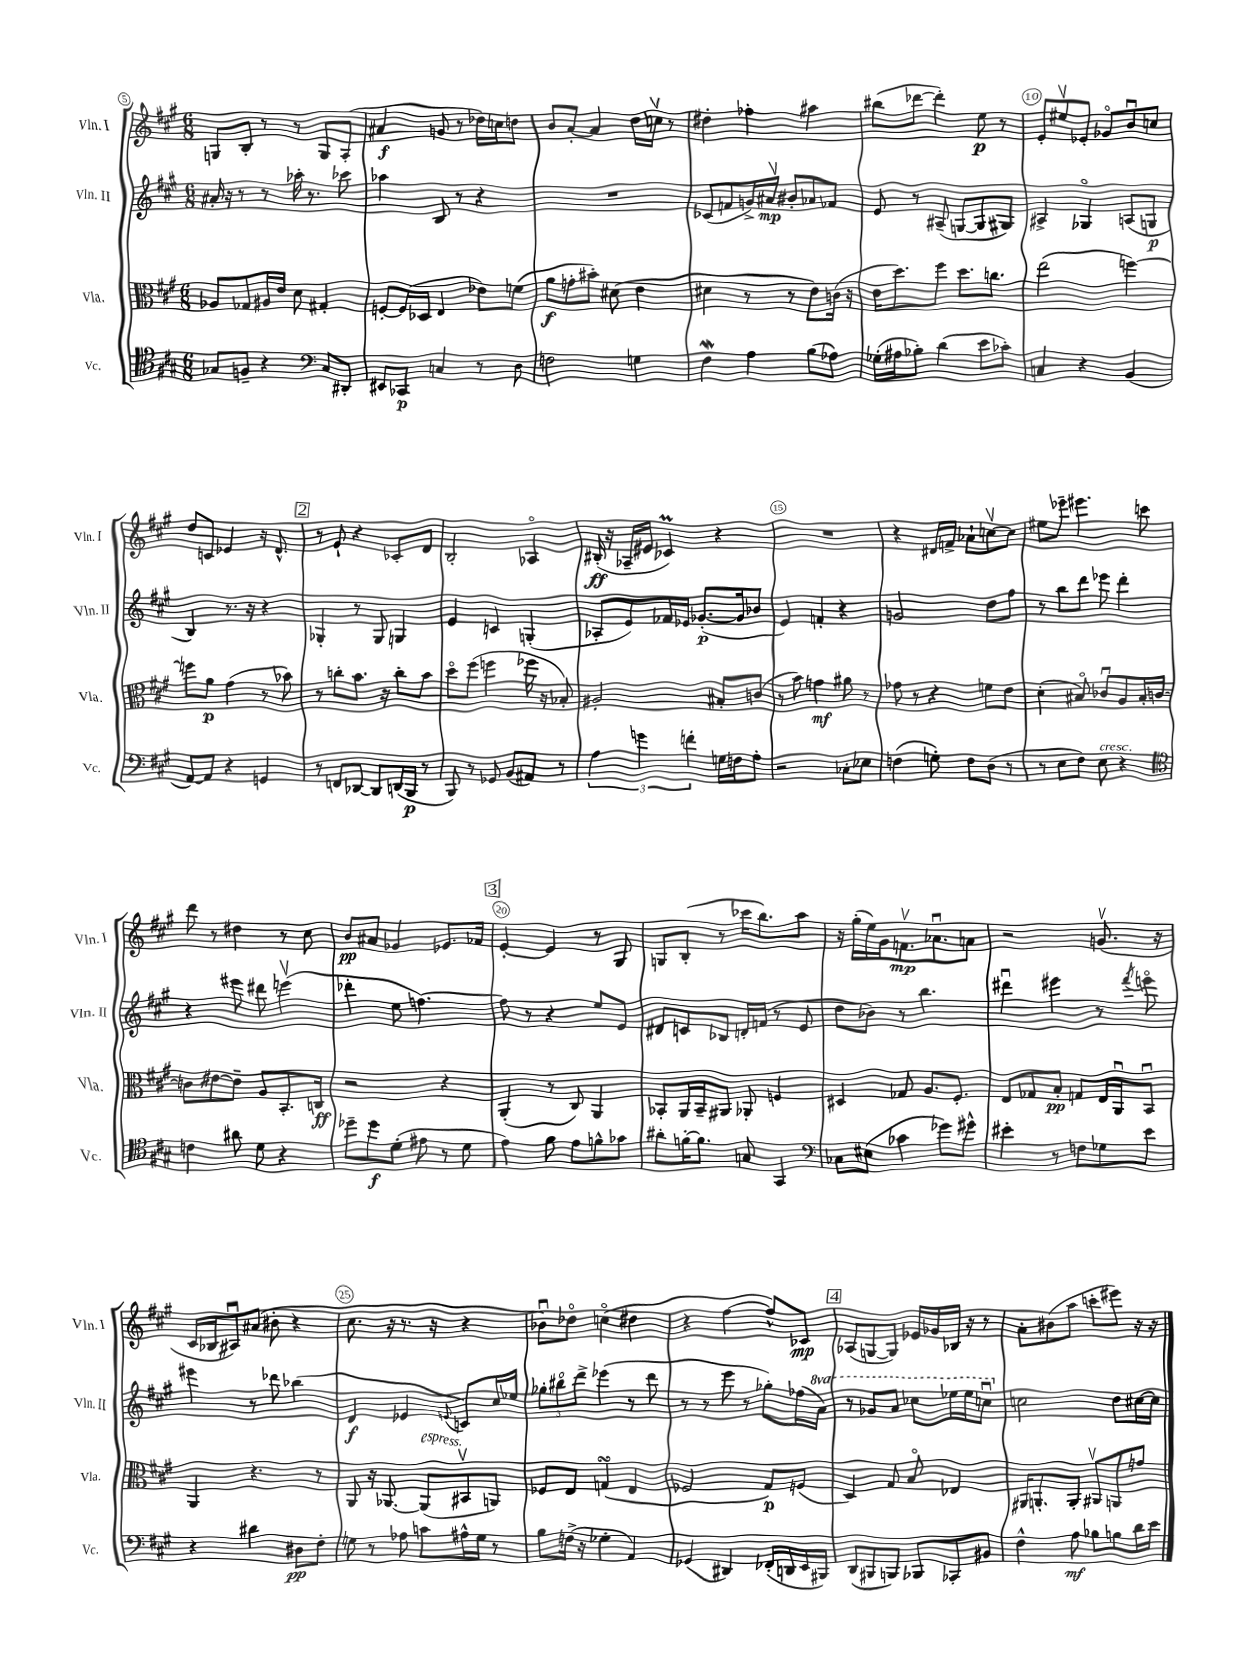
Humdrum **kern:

**kern	**dynam	**kern	**dynam	**kern	**dynam	**kern	**dynam
*part4	*part4	*part3	*part3	*part2	*part2	*part1	*part1
*staff4	*staff4	*staff3	*staff3	*staff2	*staff2	*staff1	*staff1
*I"Vc.	*	*I"Vla.	*	*I"Vln. II	*	*I"Vln. I	*
*I'Vc.	*	*I'Vla.	*	*I'Vln. II	*	*I'Vln. I	*
*clefC4	*	*clefC3	*	*clefG2	*	*clefG2	*
*k[f#c#g#]	*	*k[f#c#g#]	*	*k[f#c#g#]	*	*k[f#c#g#]	*
*M6/8	*	*M6/8	*	*M6/8	*	*M6/8	*
=5	=5	=5	=5	=5	=5	=5	=5
8G-X/L	.	8A-X/L	.	16a#X'/	.	8Gn/L	.
.	.	.	.	16r	.	.	.
8Fn~/J	.	8G-X/	.	8r	.	8B'/J	.
4r	.	16A#X/L	.	8r	.	8r	.
.	.	16e/JJ	.	.	.	.	.
.	.	8d\	.	16aa-X'\	.	8r	.
.	.	.	.	8.r	.	.	.
*clefF4	*	*	*	*	*	*	*
8C#/L	.	4G#X'/	.	.	.	8G/L	.
8DD#X'/J	.	.	.	8ccc-X\	.	(8A'/J	.
=6	=6	=6	=6	=6	=6	=6	=6
8EE#X/L	.	[8Fn'/L	.	4aa-X\	.	4a#X/	f
8CC-X/J	p	(16F/L]	.	.	.	.	.
.	.	16D-X/JJ	.	.	.	.	.
4Cn/	.	4E/	.	8B/	.	8gn/	.
.	.	.	.	8r	.	8r	.
8r	.	8e-X\L)	.	4r	.	16dd-X\LL)	.
.	.	.	.	.	.	16ccn\J	.
8D\	.	(8fn\J	.	.	.	8ddn\J	.
=7	=7	=7	=7	=7	=7	=7	=7
2Fn\	.	8a\L	f	2.r	.	8b/L	.
.	.	8gn'\	.	.	.	[8a'/J	.
.	.	8b#X'\J)	.	.	.	4a/]	.
.	.	(8d#X\	.	.	.	.	.
4Gn\	.	4e\	.	.	.	16dd\LL	.
.	.	.	.	.	.	16ccnv\JJ	.
.	.	.	.	.	.	8r	.
=8	=8	=8	=8	=8	=8	=8	=8
4F#W\	.	4d#X\	.	(8c-X/L	.	4dd#X'\	.
.	.	.	.	8fn/	.	.	.
4A\	.	8r	.	16gn^/L)	.	4ff-X'\	.
.	.	.	.	16a#Xv/JJ	mp	.	.
.	.	8r	.	8b#X'/L	.	.	.
(8B\L	.	8e\L)	.	8a-X/	.	4aa#X\	.
8A-X\J)	.	(16cn\Jk	.	8f-X/J	.	.	.
.	.	16r	.	.	.	.	.
=9	=9	=9	=9	=9	=9	=9	=9
(16G-X'\LL	.	16e\KL	.	8e/	.	(8bb#X\L	.
16A#X\J	.	8.dd\)	.	.	.	.	.
8B-X'\J)	.	.	.	8r	.	[8ddd-X\J	.
(4d\	.	8ff#\J	.	(8A#X~/	.	4ddd-'\])	.
.	.	8.dd\L	.	[8Gn/L	.	.	.
8e\L	.	.	.	8G/]	.	8ee\	p
.	.	8.ccn\J	.	.	.	.	.
8c-X'\J)	.	.	.	8G#X/J)	.	8r	.
=10	=10	=10	=10	=10	=10	=10	=10
4Cn/	.	(2ee\	.	4A#X^/	.	8e'/L	.
.	.	.	.	.	.	8ee#Xv/	.
4r	.	.	.	4G-X/	.	8e-X'/J	.
.	.	.	.	.	.	8g-X/L	.
(4BB/	.	[4ffn\)	.	(8An/L	.	8bu/	.
.	.	.	.	8Gn/J	p	8ccn/J	.
!!LO:LB:g=z
=11	=11	=11	=11	=11	=11	=11	=11
[8AA/L)	.	8ffn\L]	.	4B/)	.	8dd/L	.
8AA/J]	.	8a\J	p	.	.	8cn/J	.
4r	.	(4g#\	.	8.r	.	4e-X/	.
.	.	.	.	16r	.	.	.
4GGn/	.	8r	.	4r	.	16r	.
.	.	.	.	.	.	8.d^^/	.
.	.	8b-X\)	.	.	.	.	.
!!LO:REH:place=s1:t=2
=12	=12	=12	=12	=12	=12	=12	=12
8r	.	8r	.	4G-X'/	.	8r	.
8FFn/L	.	8ccn'\L	.	.	.	8e`/	.
[8DD-X/J	.	8.b\J	.	8r	.	4r	.
8DD-/L]	.	.	.	8G-/	.	.	.
.	.	16r	.	.	.	.	.
(16DDn/L	.	8cc'\L	.	4Gn/	.	8c-X'/L	.
16BBB/JJ	p	.	.	.	.	.	.
8r	.	8b\J	.	.	.	8d/J	.
=13	=13	=13	=13	=13	=13	=13	=13
8BBB/)	.	8dd\L	.	4e/	.	2B'/	.
8r	.	(8ff#\J	.	.	.	.	.
8GG-X/	.	4ffn\	.	4cn/	.	.	.
(8BB/L	.	.	.	.	.	.	.
8AA#X/J)	.	16ff-X\	.	(4Gn'/	.	4A-X/	.
.	.	16r	.	.	.	.	.
8r	.	8B-X'/)	.	.	.	.	.
=14	=14	=14	=14	=14	=14	=14	=14
6A\	.	2A#X'/	.	8A-X'/L	.	(16B#X'/	ff
.	.	.	.	.	.	16r	.
.	.	.	.	8e/)	.	16A-X~/LL	.
6gn\	.	.	.	.	.	.	.
.	.	.	.	.	.	16e#X/JJ	.
.	.	.	.	16f-X/L	.	4c-XM/)	.
.	.	.	.	16e-X/JJ	.	.	.
6fn'\	.	.	.	.	.	.	.
.	.	.	.	([8.g-X'/L	p	.	.
16Gn\LL	.	8B#X'/L	.	.	.	4r	.
16Fn\J	.	.	.	16g-/k]	.	.	.
8A'\J	.	(8cn/J	.	8b-X/J	.	.	.
=15	=15	=15	=15	=15	=15	=15	=15
2r	.	8r	.	4e/)	.	2.r	.
.	.	8b\)	.	.	.	.	.
.	.	4gn\	mf	4fn'/	.	.	.
8C-X'\L	.	8a#X\	.	4r	.	.	.
8E-X\J	.	8r	.	.	.	.	.
=16	=16	=16	=16	=16	=16	=16	=16
(4Fn\	.	8g-X\	.	2gn/	.	4r	.
.	.	8r	.	.	.	.	.
8Gn'\)	.	4r	.	.	.	16d#X/LL	.
.	.	.	.	.	.	16fn^/JJ	.
8F\L	.	.	.	.	.	8a-X`\L	.
(8D\J	.	8fn\L	.	8dd\L	.	[8ccnv\	.
8r	.	8e\J	.	8ff#\J	.	8cc\J]	.
=17	=17	=17	=17	=17	=17	=17	=17
8r	.	(4d'\	.	8r	.	8ee#X\L	.
8E\L	.	.	.	8bb\L	.	8eee-X~\J	.
8F#\J)	.	8B#X/)	.	8ddd\J	.	4.eee#X\	.
!LO:TX:a:i:t=cresc.	!	!	!	!	!	!	!
8E\	.	8c-Xu/L	.	8eee-X\	.	.	.
4r	.	8A/	.	4ddd'\	.	.	.
.	.	16B#'/L	.	.	.	8cccn\	.
.	.	[16cn/JJ	.	.	.	.	.
!!LO:LB:g=z
=18	=18	=18	=18	=18	=18	=18	=18
*clefC4	*	*	*	*	*	*	*
4cn\	.	8cn\L]	.	4r	.	8ddd\	.
.	.	[8e#X\	.	.	.	8r	.
8a#X\	.	8e#~\J]	.	8eee#X\	.	4dd#X\	.
8d\	.	8A/L	.	8ddd#X\	.	.	.
4r	.	8.BB'/	.	(4eeenv\	.	8r	.
.	.	.	.	.	.	8cc#\	.
.	.	16Cn/Jk	ff	.	.	.	.
=19	=19	=19	=19	=19	=19	=19	=19
8dd-X~\L	.	2r	.	4ddd-X'\	.	8b/L	pp
8dd-\	f	.	.	.	.	8a#X/J	.
(8d'\J	.	.	.	8ee\	.	4g-X/	.
8e#X\	.	.	.	[4.ffn\)	.	.	.
8r	.	4r	.	.	.	8.e-X/L	.
8d\	.	.	.	.	.	.	.
.	.	.	.	.	.	16f-X/Jk	.
!!LO:REH:place=s1:t=3
=20	=20	=20	=20	=20	=20	=20	=20
4e\)	.	(4AA'/	.	8ff\]	.	[4e'/	.
.	.	.	.	8r	.	.	.
8f#\	.	8r	.	4r	.	4e/]	.
8e\L	.	8C#/)	.	.	.	.	.
8fn^^\	.	4AA/	.	8ee/L	.	8r	.
8g-X\J	.	.	.	8e/J	.	8G#/	.
=21	=21	=21	=21	=21	=21	=21	=21
8a#X'\L	.	8BB-X'/L	.	8d#X/L	.	8Gn/L	.
[16fn'\K	.	16AA/L	.	8cn/	.	(8B'/J	.
8.f\J]	.	16BB-~/J	.	.	.	.	.
.	.	8AA#X/J	.	8B-X/J	.	8r	.
8Gn/	.	8AA-X'/	.	16dn'/LL	.	16ccc-X\KL	.
.	.	.	.	(16fn/JJ	.	8.bb\)	.
4GG#/	.	4Fn/	.	8r	.	.	.
.	.	.	.	8e/	.	8aa\J	.
=22	=22	=22	=22	=22	=22	=22	=22
*clefF4	*	*	*	*	*	*	*
8C-X\L	.	4D#X/	.	8dd\L	.	16r	.
.	.	.	.	.	.	(16gg#'\LL	.
(8E#X\J	.	.	.	8b-X\J)	.	16ee\)	.
.	.	.	.	.	.	16g#\J	.
4c-X\	.	8G-X/	.	8r	.	8.fnv\	mp
.	.	8.A/L	.	4.bb\	.	.	.
.	.	.	.	.	.	8.a-Xu\	.
8g-X\L)	.	.	.	.	.	.	.
.	.	8.F#'/J	.	.	.	.	.
8g#X^^\J	.	.	.	.	.	8an\J	.
=23	=23	=23	=23	=23	=23	=23	=23
4e#X'\	.	8E/L	.	4ddd#Xu\	.	2r	.
.	.	8G-X/	.	.	.	.	.
8r	.	8B'/J	pp	4eee#X\	.	.	.
8Fn\L	.	8Gn/L	.	.	.	.	.
8G-X\	.	16E/L	.	8r	.	(8.gnv/	.
.	.	16AAu/J	.	.	.	.	.
.	.	.	.	8qfff#/	.	.	.
8e#\J	.	8BBu/J	.	8eeen\	.	.	.
.	.	.	.	.	.	16r	.
!!LO:LB:g=z
=24	=24	=24	=24	=24	=24	=24	=24
4r	.	4AA/	.	4eee#X\	.	16c#/LL	.
.	.	.	.	.	.	16B-X/J	.
.	.	.	.	.	.	8A#Xu/)	.
4d#X\	.	4.r	.	8r	.	(8a#X/J	.
.	.	.	.	8ddd-X\	.	8b#X'\	.
8D#X\L	pp	.	.	(4bb-X\	.	4r	.
8F#'\J	.	8r	.	.	.	.	.
=25	=25	=25	=25	=25	=25	=25	=25
8Gn\	.	8AA/	.	4d/	f	8.cc#\	.
8r	.	16r	.	.	.	.	.
.	.	[8.AA-X/	.	.	.	16r	.
8A-X\	.	.	.	4e-X/	.	8.r	.
!	!	!LO:TX:a:i:t=espress.	!	!	!	!	!
8cn\L	.	(8AA-/L]	.	.	.	.	.
.	.	.	.	.	.	16r	.
.	.	.	.	8qqen/	.	.	.
16A#X^^\L	.	8BB#Xv/	.	8cn/L)	.	4r	.
16G\JJ	.	.	.	.	.	.	.
8r	.	8AAn/J)	.	16cc#/L	.	.	.
.	.	.	.	16ee-X/JJ	.	.	.
=26	=26	=26	=26	=26	=26	=26	=26
8B\L	.	8F-X/L	.	12gg-X'\L	.	8b-Xu\L)	.
.	.	.	.	12bb#X\	.	.	.
(16Fn^\Jk	.	8E/J	.	.	.	8dd-X\J	.
.	.	.	.	12ddd^\J	.	.	.
16r	.	.	.	.	.	.	.
4G-X'\	.	(4GnsSSs/	.	(4eee-X\	.	(4ccn\	.
4AA/)	.	4E/	.	8r	.	4dd#X\	.
.	.	.	.	8ddd\	.	.	.
=27	=27	=27	=27	=27	=27	=27	=27
(4GG-X/	.	2F-X/	.	8r	.	4r	.
.	.	.	.	8r	.	.	.
4DD#X/)	.	.	.	8eee\	.	[4ff#\	.
.	.	.	.	8r	.	.	.
(16FF-X'/LL	.	8G#/L)	p	8gg-X'\L)	.	8ff#^^/L])	.
16DDn/	.	.	.	.	.	.	.
16EE/	.	(8Fn/J	.	(16ff-X\L	.	8c-X/J	mp
*	*	*	*	*8va	*	*	*
16BBB#X/JJ)	.	.	.	16aa\JJ)	.	.	.
!!LO:REH:place=s1:t=4
=28	=28	=28	=28	=28	=28	=28	=28
(8DD/L	.	4D/)	.	8r	.	(8A-X/L	.
8BBB#X/	.	.	.	8gg-X/L	.	[8Gn/	.
8BBBn/J)	.	8G#/	.	8aa/J	.	8G/J])	.
8BBB-X/L	.	8B/	.	8ccc-X\L	.	16e-X/LL	.
.	.	.	.	.	.	16g-X/	.
8CC-X'/	.	4E-X/	.	16eee-X\L	.	16B-X/JJ	.
.	.	.	.	16eee-\J	.	16r	.
8BB#X/J	.	.	.	8cccnu\J	.	8r	.
=29	=29	=29	=29	=29	=29	=29	=29
*	*	*	*	*X8va	*	*	*
4F#^^\	.	16AA#X/KL	.	2ccn\	.	8a'\L	.
.	.	8.AAn'/	.	.	.	.	.
.	.	.	.	.	.	(8b#X\	.
8A\	mf	8AA'/J	.	.	.	8aa\J	.
8B-X\L	.	8AA#Xv/L	.	.	.	8cccn'\L	.
8Bn\	.	8AAn/	.	8dd\L	.	8eee#X\J)	.
16d\L	.	8gn/J	.	[16cc#X\L	.	16r	.
16e\JJ	.	.	.	16cc#\JJ]	.	16r	.
==	==	==	==	==	==	==	==
*-	*-	*-	*-	*-	*-	*-	*-
